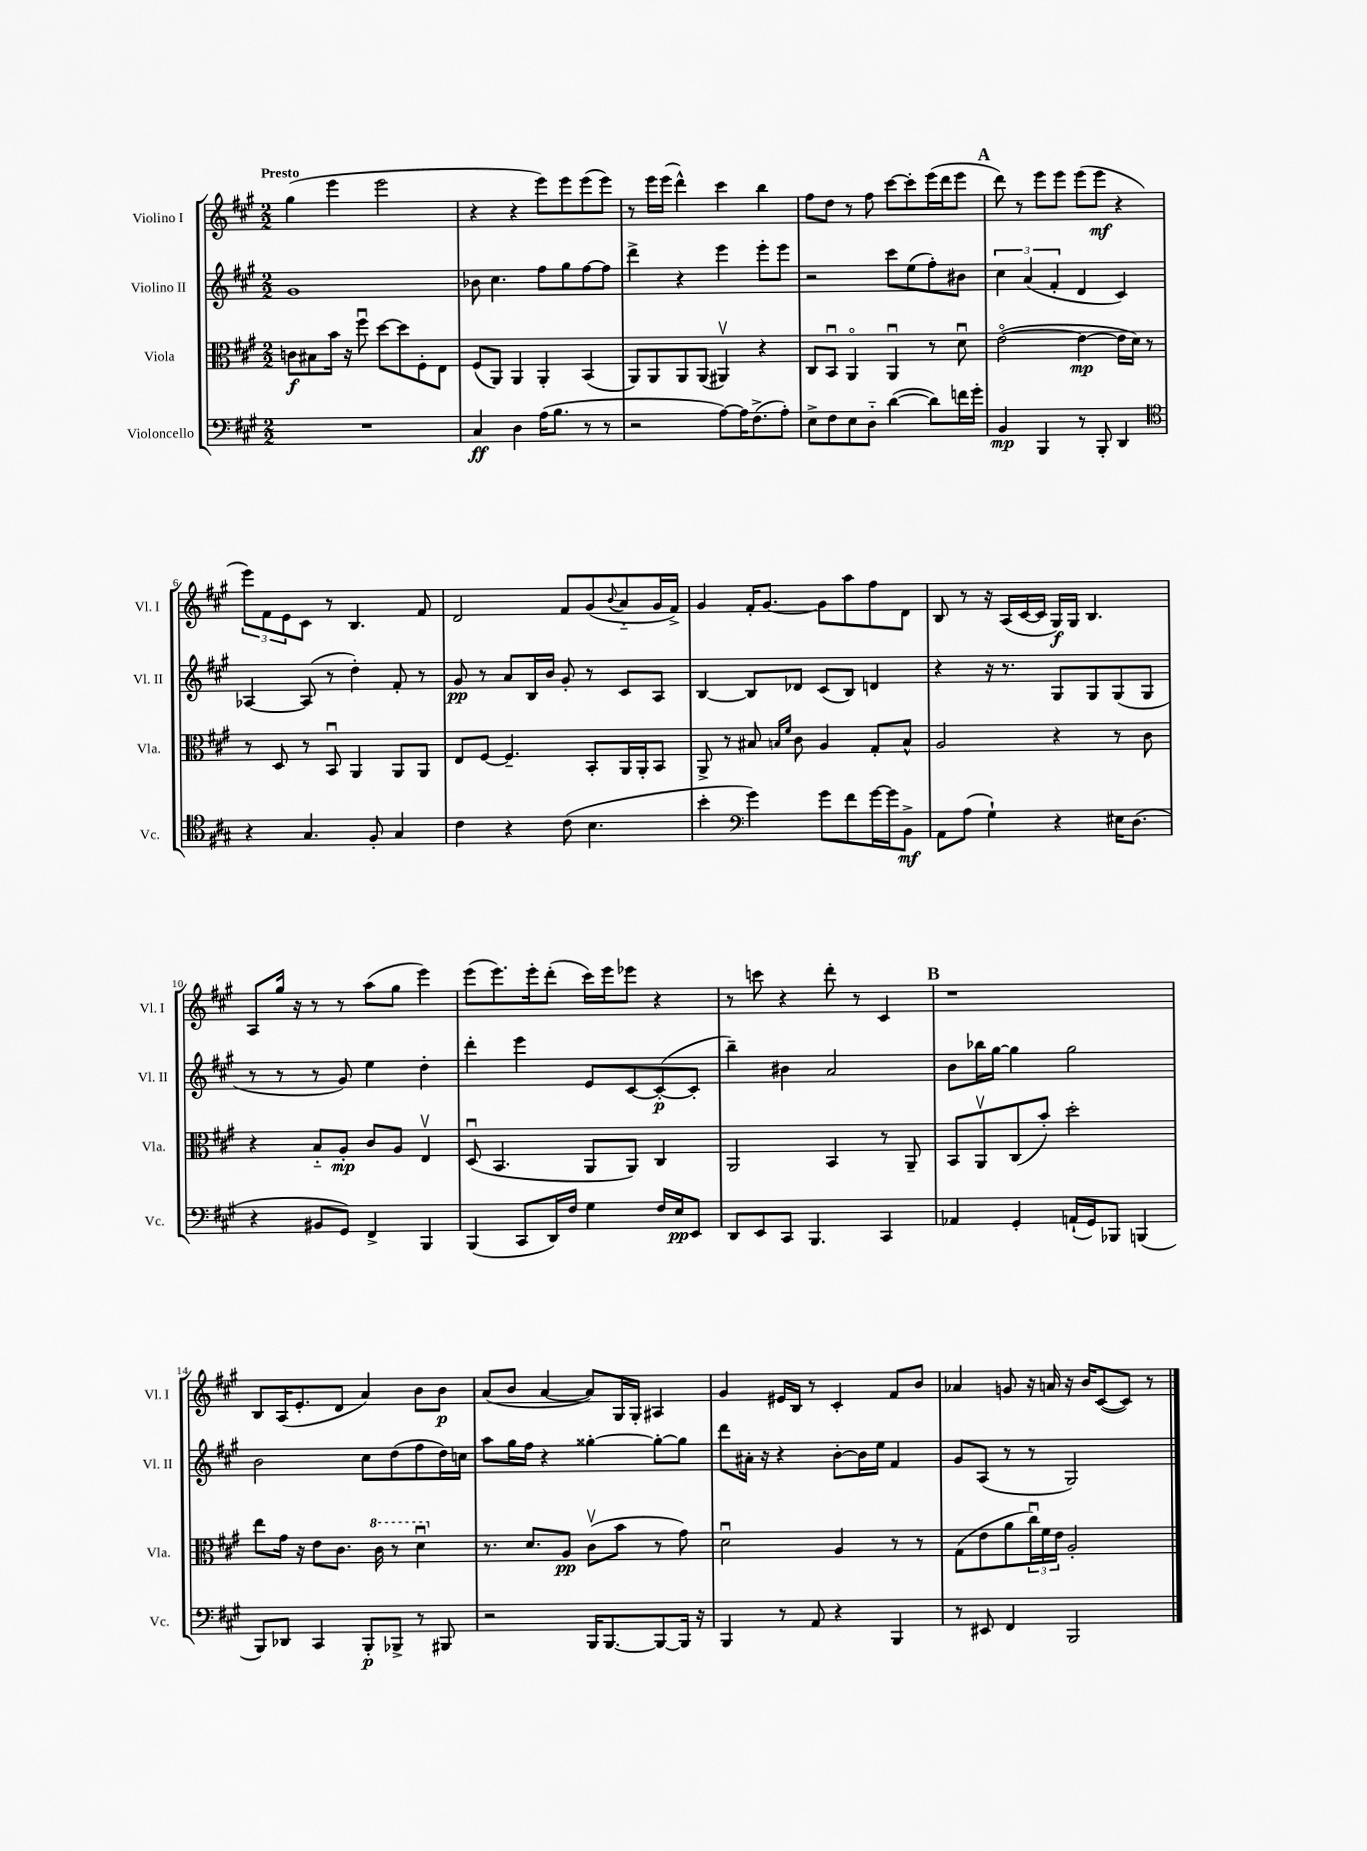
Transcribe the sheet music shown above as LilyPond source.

<<
\new StaffGroup <<
\new Staff = "s0" \with { instrumentName = "Violino I" shortInstrumentName = "Vl. I" } {
    \clef treble \key a \major \numericTimeSignature \time 2/2 \tempo "Presto"
    gis''4( e'''4 e'''2 |
    r4 r4 e'''8) e'''8 e'''8( e'''8) |
    r8 e'''16 e'''16( d'''4-^) cis'''4 b''4 |
    fis''8 d''8 r8 fis''8 cis'''8~ cis'''8-. e'''16( d'''16 e'''8 |
    \mark \markup { \bold "A" } d'''8) r8 e'''8 e'''8 e'''8( e'''8\mf r4 |
    \tuplet 3/2 { e'''8) fis'8 e'8 } cis'8 r8 b4. fis'8 |
    d'2 fis'8 gis'8( \appoggiatura { b'8 } a'8-_ gis'16 fis'16->) |
    gis'4 fis'16-. gis'8.~ gis'8 a''8 fis''8 d'8 |
    b8 r8 r16 a16( cis'16~ cis'16 gis16\f) gis16 b4. |
    a8 gis''16 r16 r8 r8 a''8( gis''8 e'''4) |
    e'''8( e'''8.) e'''16-. d'''8-.( cis'''16) e'''16 ees'''8 r4 |
    r8 c'''8 r4 d'''8-. r8 cis'4 |
    \mark \markup { \bold "B" } r1 |
    b8 a16( e'8.-. d'8 a'4) b'8 b'8\p |
    a'8( b'8 a'4~ a'8) gis16 gis16-. ais4 |
    gis'4 eis'16 b16 r8 cis'4-. fis'8 b'8 |
    aes'4 g'8 r16 a'16 r16 b'16 cis'8~( cis'8) r8 \bar "|." |
}
\new Staff = "s1" \with { instrumentName = "Violino II" shortInstrumentName = "Vl. II" } {
    \clef treble \key a \major \numericTimeSignature \time 2/2
    gis'1 |
    bes'8 cis''4. fis''8 gis''8 fis''8~ fis''8 |
    d'''4-> r4 e'''4 e'''8-. e'''8 |
    r2 cis'''8 e''8( fis''8-.) bis'8 |
    \mark \markup { \bold "A" } \tuplet 3/2 { cis''4 a'4( fis'4-. } d'4 cis'4) |
    aes4~ aes8( r8 d''4-.) fis'8-. r8 |
    gis'8\pp r8 a'8 b16 b'16 gis'8-. r8 cis'8 a8 |
    b4~ b8 des'8 cis'8( b8) d'4 |
    r4 r16 r8. gis8 gis8 gis8( gis8 |
    r8 r8 r8 gis'8) e''4 d''4-. |
    d'''4-. e'''4 e'8 cis'8~ cis'8~-.\p( cis'8-. |
    b''4--) bis'4 a'2 |
    \mark \markup { \bold "B" } b'8 bes''16 gis''16~ gis''4 gis''2 |
    b'2 cis''8 d''8( fis''8 d''16) c''16 |
    a''8 gis''16 fis''16 r4 gisis''4~-. gisis''8~-. gisis''8 |
    d'''8 ais'16-. r16 r4 b'8~-. b'16 e''16 fis'4 |
    gis'8 a8( r8 r8 gis2) \bar "|." |
}
\new Staff = "s2" \with { instrumentName = "Viola" shortInstrumentName = "Vla." } {
    \clef alto \key a \major \numericTimeSignature \time 2/2
    c'8\f bis8 b'16 r16 fis''8\downbow d''8~ d''8 fis8-. e8 |
    fis8( a,8) a,4 a,4-. b,4( |
    a,8) a,8 a,8 a,8( ais,4\upbow) r4 |
    cis8 b,8\downbow a,4\flageolet a,4\downbow r8 d'8\downbow |
    \mark \markup { \bold "A" } e'2~\flageolet( e'4~\mp e'16 d'16) r8 |
    r8 d8 r8 b,8\downbow a,4 a,8 a,8 |
    e8 fis8~ fis4.-- b,8-. a,16 a,16-. b,8 |
    a,8-> r8 bis8 \grace { b16 fis'16 } cis'8 a4 gis8-. b8-^ |
    a2 r4 r8 cis'8 |
    r4 b8-_ a8-.\mp cis'8 a8 e4\upbow |
    d8\downbow( b,4. a,8 a,8) cis4 |
    a,2 b,4 r8 a,8-- |
    \mark \markup { \bold "B" } b,8 a,8\upbow cis8( b'8-.) d''2-. |
    e''8 gis'16 r16 e'8 cis'8. \ottava #1 cis''16 r8 d''4\downbow \ottava #0 |
    r8. d'8. a8\pp cis'8\upbow( b'8 r8 gis'8) |
    d'2\downbow a4 r8 r8 |
    gis8( e'8 a'8 \tuplet 3/2 { cis''16\downbow) fis'16 e'16 } a2-. \bar "|." |
}
\new Staff = "s3" \with { instrumentName = "Violoncello" shortInstrumentName = "Vc." } {
    \clef bass \key a \major \numericTimeSignature \time 2/2
    R1 |
    cis4\ff d4 a16( b8. r8 r8 |
    r2 a8~) a16 fis8.->( a8-.) |
    e8-> fis8 e8 d8-_ d'4~( d'8) f'16 gis'16-. |
    \mark \markup { \bold "A" } b,4\mp b,,4 r8 b,,8-. d,4 |
    \clef tenor r4 gis4. fis8-. gis4 |
    cis'4 r4 cis'8( b4. |
    b'4-. \clef bass gis'4) gis'8 fis'8 gis'16~ gis'16 b,8->\mf |
    a,8 a8( gis4-!) r4 eis16 d8.( |
    r4 bis,8 gis,8) fis,4-> b,,4 |
    b,,4( cis,8 d,16) fis16 gis4 fis16 e16\pp e,8 |
    d,8 e,8 cis,8 b,,4. cis,4 |
    \mark \markup { \bold "B" } aes,4 gis,4-. a,16-!( gis,16) bes,,8 b,,4( |
    b,,8) des,8 cis,4 b,,8-.\p bes,,8-> r8 bis,,8 |
    r2 b,,16 b,,8.~ b,,8~ b,,16 r16 |
    b,,4 r8 a,8 r4 b,,4 |
    r8 eis,8 fis,4 b,,2 \bar "|." |
}
>>
>>
